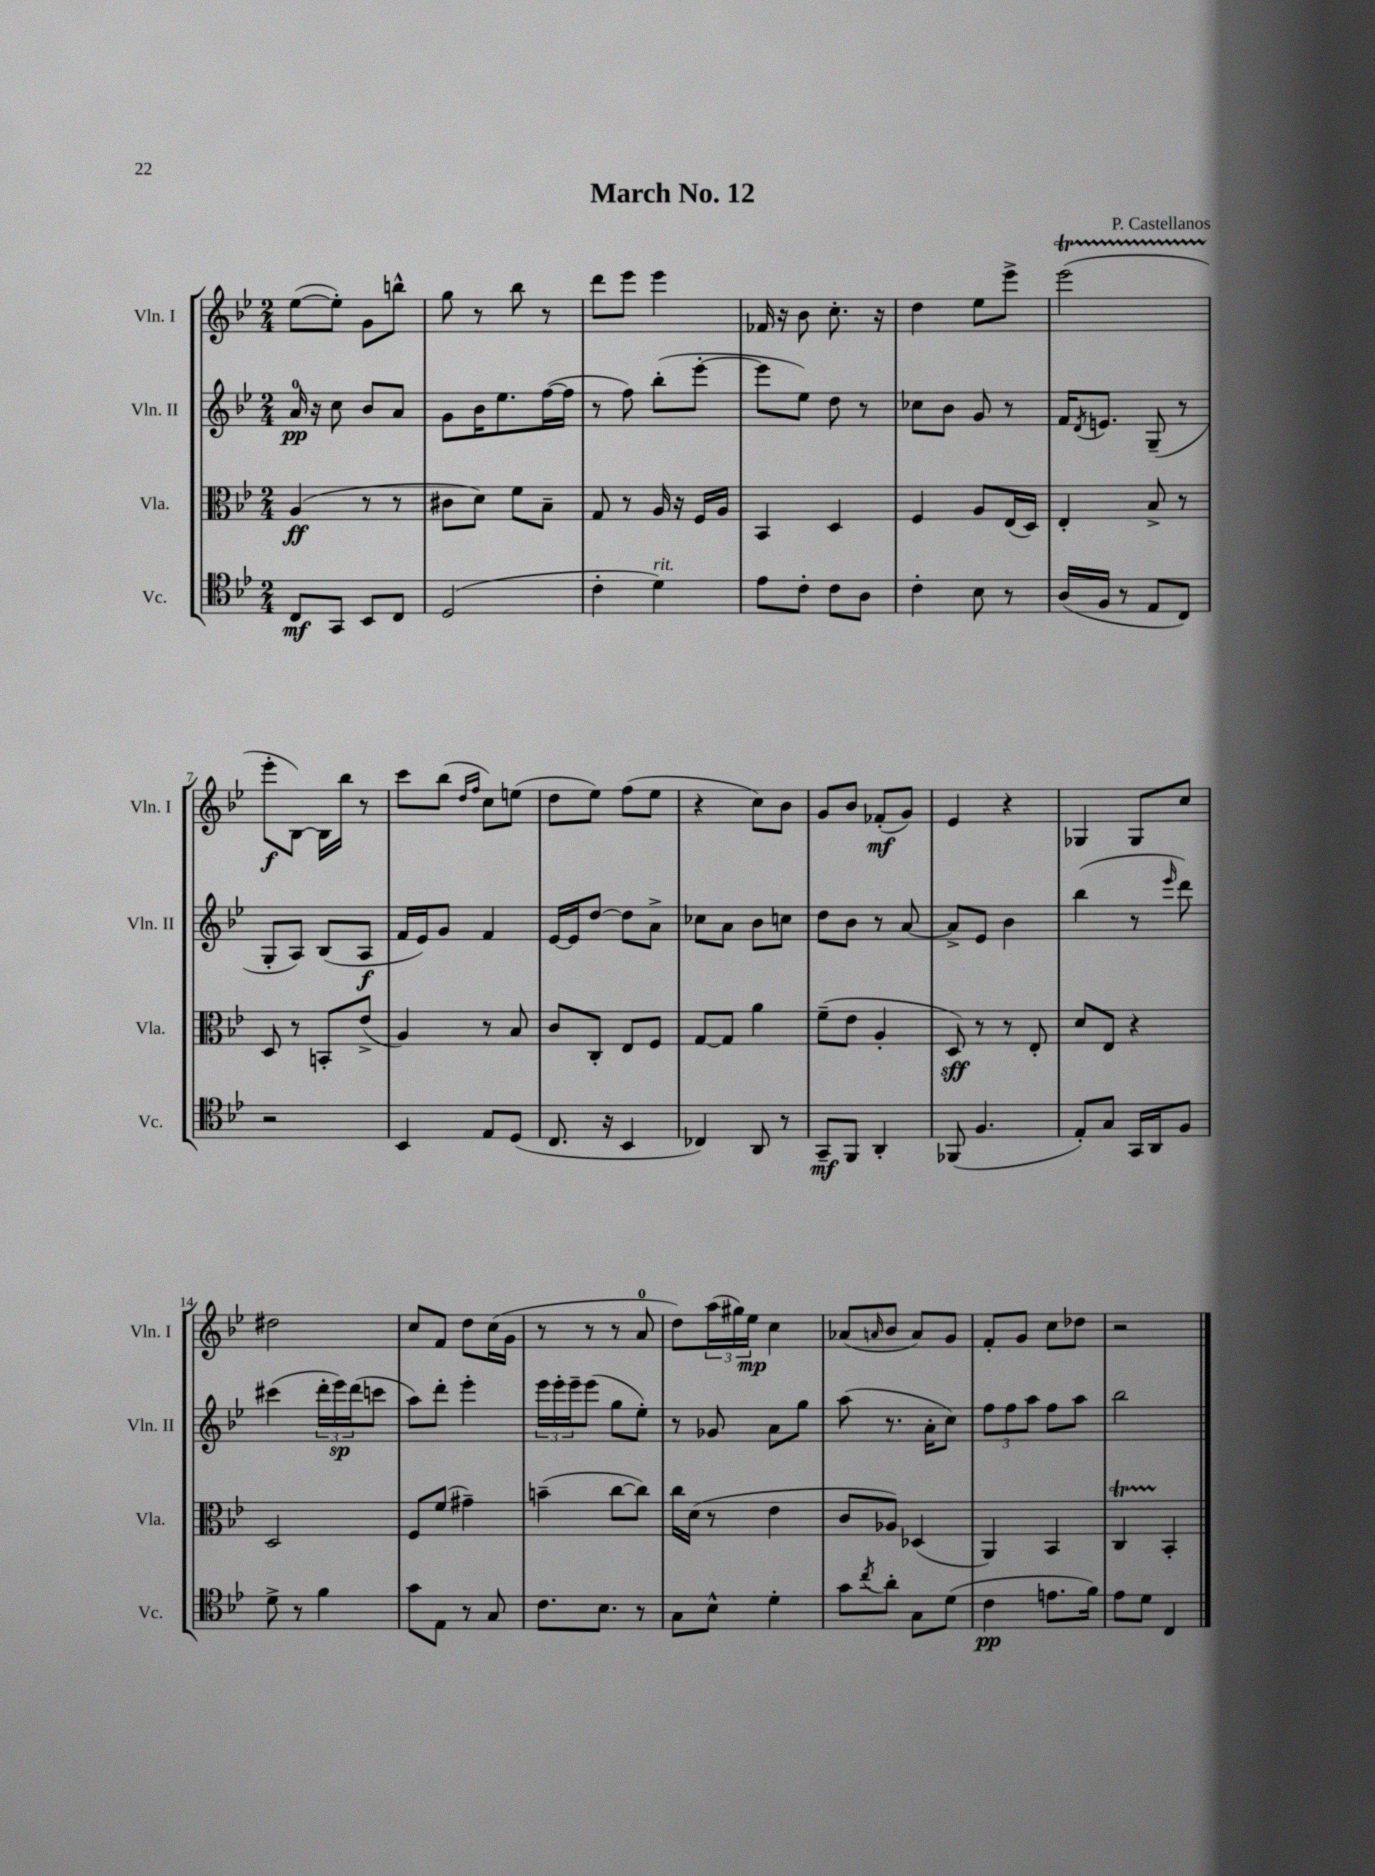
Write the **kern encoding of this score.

**kern	**dynam	**kern	**dynam	**kern	**dynam	**kern	**dynam
*part4	*part4	*part3	*part3	*part2	*part2	*part1	*part1
*staff4	*staff4	*staff3	*staff3	*staff2	*staff2	*staff1	*staff1
*I"Vc.	*	*I"Vla.	*	*I"Vln. II	*	*I"Vln. I	*
*I'Vc.	*	*I'Vla.	*	*I'Vln. II	*	*I'Vln. I	*
*clefC4	*	*clefC3	*	*clefG2	*	*clefG2	*
*k[b-e-]	*	*k[b-e-]	*	*k[b-e-]	*	*k[b-e-]	*
*M2/4	*	*M2/4	*	*M2/4	*	*M2/4	*
=1	=1	=1	=1	=1	=1	=1	=1
8C/L	mf	(4A/	ff	16a/	pp	([8ee-\L	.
.	.	.	.	16r	.	.	.
8GG/J	.	.	.	8cc\	.	8ee-'\J])	.
8BB-/L	.	8r	.	8b-/L	.	8g\L	.
8C/J	.	8r	.	8a/J	.	8bbn^^\J	.
=2	=2	=2	=2	=2	=2	=2	=2
(2D/	.	8c#X\L	.	8g\L	.	8gg\	.
.	.	8d\J)	.	16b-\K	.	8r	.
.	.	.	.	8.ee-\	.	.	.
.	.	8f\L	.	.	.	8bb-\	.
.	.	8B-~\J	.	([16ff\L	.	8r	.
.	.	.	.	16ff\JJ]	.	.	.
=3	=3	=3	=3	=3	=3	=3	=3
4c'\	.	8G/	.	8r	.	8ddd\L	.
.	.	8r	.	8ff\)	.	8eee-\J	.
!LO:TX:a:i:t=rit.	!	!	!	!	!	!	!
4d\)	.	16A/	.	(8bb-'\L	.	4eee-\	.
.	.	16r	.	.	.	.	.
.	.	16F/LL	.	[8eee-'\J	.	.	.
.	.	16A/JJ	.	.	.	.	.
=4	=4	=4	=4	=4	=4	=4	=4
8e-\L	.	4BB-/	.	8eee-\L]	.	16f-X/	.
.	.	.	.	.	.	16r	.
8c'\J	.	.	.	8ee-\J)	.	8b-\	.
8c\L	.	4D/	.	8dd\	.	8.cc'\	.
8A\J	.	.	.	8r	.	.	.
.	.	.	.	.	.	16r	.
=5	=5	=5	=5	=5	=5	=5	=5
4c'\	.	4F/	.	8cc-X\L	.	4dd\	.
.	.	.	.	8b-\J	.	.	.
8B-\	.	8A/L	.	8g/	.	8ee-\L	.
8r	.	(16E-/L	.	8r	.	8eee-^\J	.
.	.	16D/JJ)	.	.	.	.	.
=6	=6	=6	=6	=6	=6	=6	=6
(16A/LL	.	4E-'/	.	16f/KL	.	(2eee-T\	.
.	.	.	.	8qd/	.	.	.
16F/JJ	.	.	.	8.en/J	.	.	.
8r	.	.	.	.	.	.	.
8E-/L	.	8B-^/	.	(8G~/	.	.	.
8C/J)	.	8r	.	8r	.	.	.
!!LO:LB:g=z
=7	=7	=7	=7	=7	=7	=7	=7
2r	.	8D/	.	8G'/L	.	8eee-'\L	f
.	.	8r	.	8A/J)	.	[8B-\J)	.
.	.	8BBn'/L	.	(8B-/L	.	16B-\LL]	.
.	.	.	.	.	.	16bb-\JJ	.
.	.	(8e-^/J	.	8A/J	f	8r	.
=8	=8	=8	=8	=8	=8	=8	=8
4BB-/	.	4A/)	.	16f/LL	.	8ccc\L	.
.	.	.	.	16e-/J)	.	.	.
.	.	.	.	8g/J	.	(8bb-\J	.
.	.	.	.	.	.	16qqdd/LL	.
.	.	.	.	.	.	16qqff/JJ	.
8E-/L	.	8r	.	4f/	.	8cc\L)	.
(8D/J	.	8B-/	.	.	.	(8een\J	.
=9	=9	=9	=9	=9	=9	=9	=9
8.C/	.	8c/L	.	[16e-/LL	.	8dd\L	.
.	.	.	.	16e-/J]	.	.	.
.	.	8C'/J	.	[8dd/J	.	8ee-\J)	.
16r	.	.	.	.	.	.	.
4BB-/	.	8E-/L	.	8dd\L]	.	(8ff\L	.
.	.	8F/J	.	8a^\J	.	8ee-\J	.
=10	=10	=10	=10	=10	=10	=10	=10
4C-X/)	.	[8G/L	.	8cc-X\L	.	4r	.
.	.	8G/J]	.	8a\J	.	.	.
8AA/	.	4a\	.	8b-\L	.	8cc\L)	.
8r	.	.	.	8ccn\J	.	8b-\J	.
=11	=11	=11	=11	=11	=11	=11	=11
8GG~/L	mf	(8f~\L	.	8dd\L	.	8g/L	.
8FF/J	.	8e-\J	.	8b-\J	.	8b-/J	.
4AA'/	.	4A'/	.	8r	.	(8f-X'/L	mf
.	.	.	.	[8a/	.	8g/J)	.
=12	=12	=12	=12	=12	=12	=12	=12
(8FF-X/	.	8D/)	sff	8a^/L]	.	4e-/	.
4.F/	.	8r	.	8e-/J	.	.	.
.	.	8r	.	4b-\	.	4r	.
.	.	8E-'/	.	.	.	.	.
=13	=13	=13	=13	=13	=13	=13	=13
8E-'/L)	.	8d/L	.	(4bb-\	.	4G-X/	.
8G/J	.	8E-/J	.	.	.	.	.
16GG/LL	.	4r	.	8r	.	8G-/L	.
16AA/J	.	.	.	.	.	.	.
.	.	.	.	16qqeee-/	.	.	.
8F/J	.	.	.	8ddd\)	.	8cc/J	.
!!LO:LB:g=z
=14	=14	=14	=14	=14	=14	=14	=14
8d^\	.	2D/	.	(4ccc#X\	.	2dd#X\	.
8r	.	.	.	.	.	.	.
4f\	.	.	.	24ddd'\LL	.	.	.
.	.	.	.	24eee-\)	sp	.	.
.	.	.	.	(24ddd\J	.	.	.
.	.	.	.	8cccn\J	.	.	.
=15	=15	=15	=15	=15	=15	=15	=15
8g\L	.	8F/L	.	8aa\L)	.	8cc/L	.
8E-\J	.	(8f/J	.	8ddd'\J	.	8f/J	.
8r	.	4g#X~\)	.	4eee-'\	.	8dd\L	.
8G/	.	.	.	.	.	(16cc\L	.
.	.	.	.	.	.	16g\JJ	.
=16	=16	=16	=16	=16	=16	=16	=16
8.c\L	.	(4bn~\	.	24eee-\LL	.	8r	.
.	.	.	.	24eee-'\	.	.	.
.	.	.	.	24eee-~\J	.	.	.
.	.	.	.	(8eee-\J	.	8r	.
8.B-\J	.	.	.	.	.	.	.
.	.	[8cc\L	.	8gg\L	.	8r	.
8r	.	8cc\J])	.	8ee-'\J)	.	8a/	.
=17	=17	=17	=17	=17	=17	=17	=17
8G\L	.	16cc\LL	.	8r	.	8dd\L)	.
.	.	(16d\JJ	.	.	.	.	.
8B-^^\J	.	8r	.	8g-X/	.	(24aa\L	.
.	.	.	.	.	.	24gg#X\)	.
.	.	.	.	.	.	24ee-\JJ	mp
4d'\	.	4e-\	.	8a\L	.	4cc\	.
.	.	.	.	8gg\J	.	.	.
=18	=18	=18	=18	=18	=18	=18	=18
8g\L	.	8c/L	.	(8aa\	.	(8a-X/L	.
8qcc/	.	.	.	.	.	16qqan/	.
8a'\J	.	8A-X/J)	.	8.r	.	8b-/J	.
8G\L	.	(4D-X/	.	.	.	8a/L)	.
.	.	.	.	16a'\KL	.	.	.
(8d\J	.	.	.	8cc\J)	.	8g/J	.
=19	=19	=19	=19	=19	=19	=19	=19
4c\	pp	4AA/)	.	12ff\L	.	8f'/L	.
.	.	.	.	12ff\	.	.	.
.	.	.	.	.	.	8g/J	.
.	.	.	.	12aa\J	.	.	.
8.en\L	.	4BB-/	.	8ff\L	.	8cc\L	.
.	.	.	.	8aa\J	.	8dd-X\J	.
16f\Jk)	.	.	.	.	.	.	.
=20	=20	=20	=20	=20	=20	=20	=20
8e-\L	.	4CT/	.	2bb-\	.	2r	.
8d\J	.	.	.	.	.	.	.
4C/	.	4BB-'/	.	.	.	.	.
==	==	==	==	==	==	==	==
*-	*-	*-	*-	*-	*-	*-	*-
